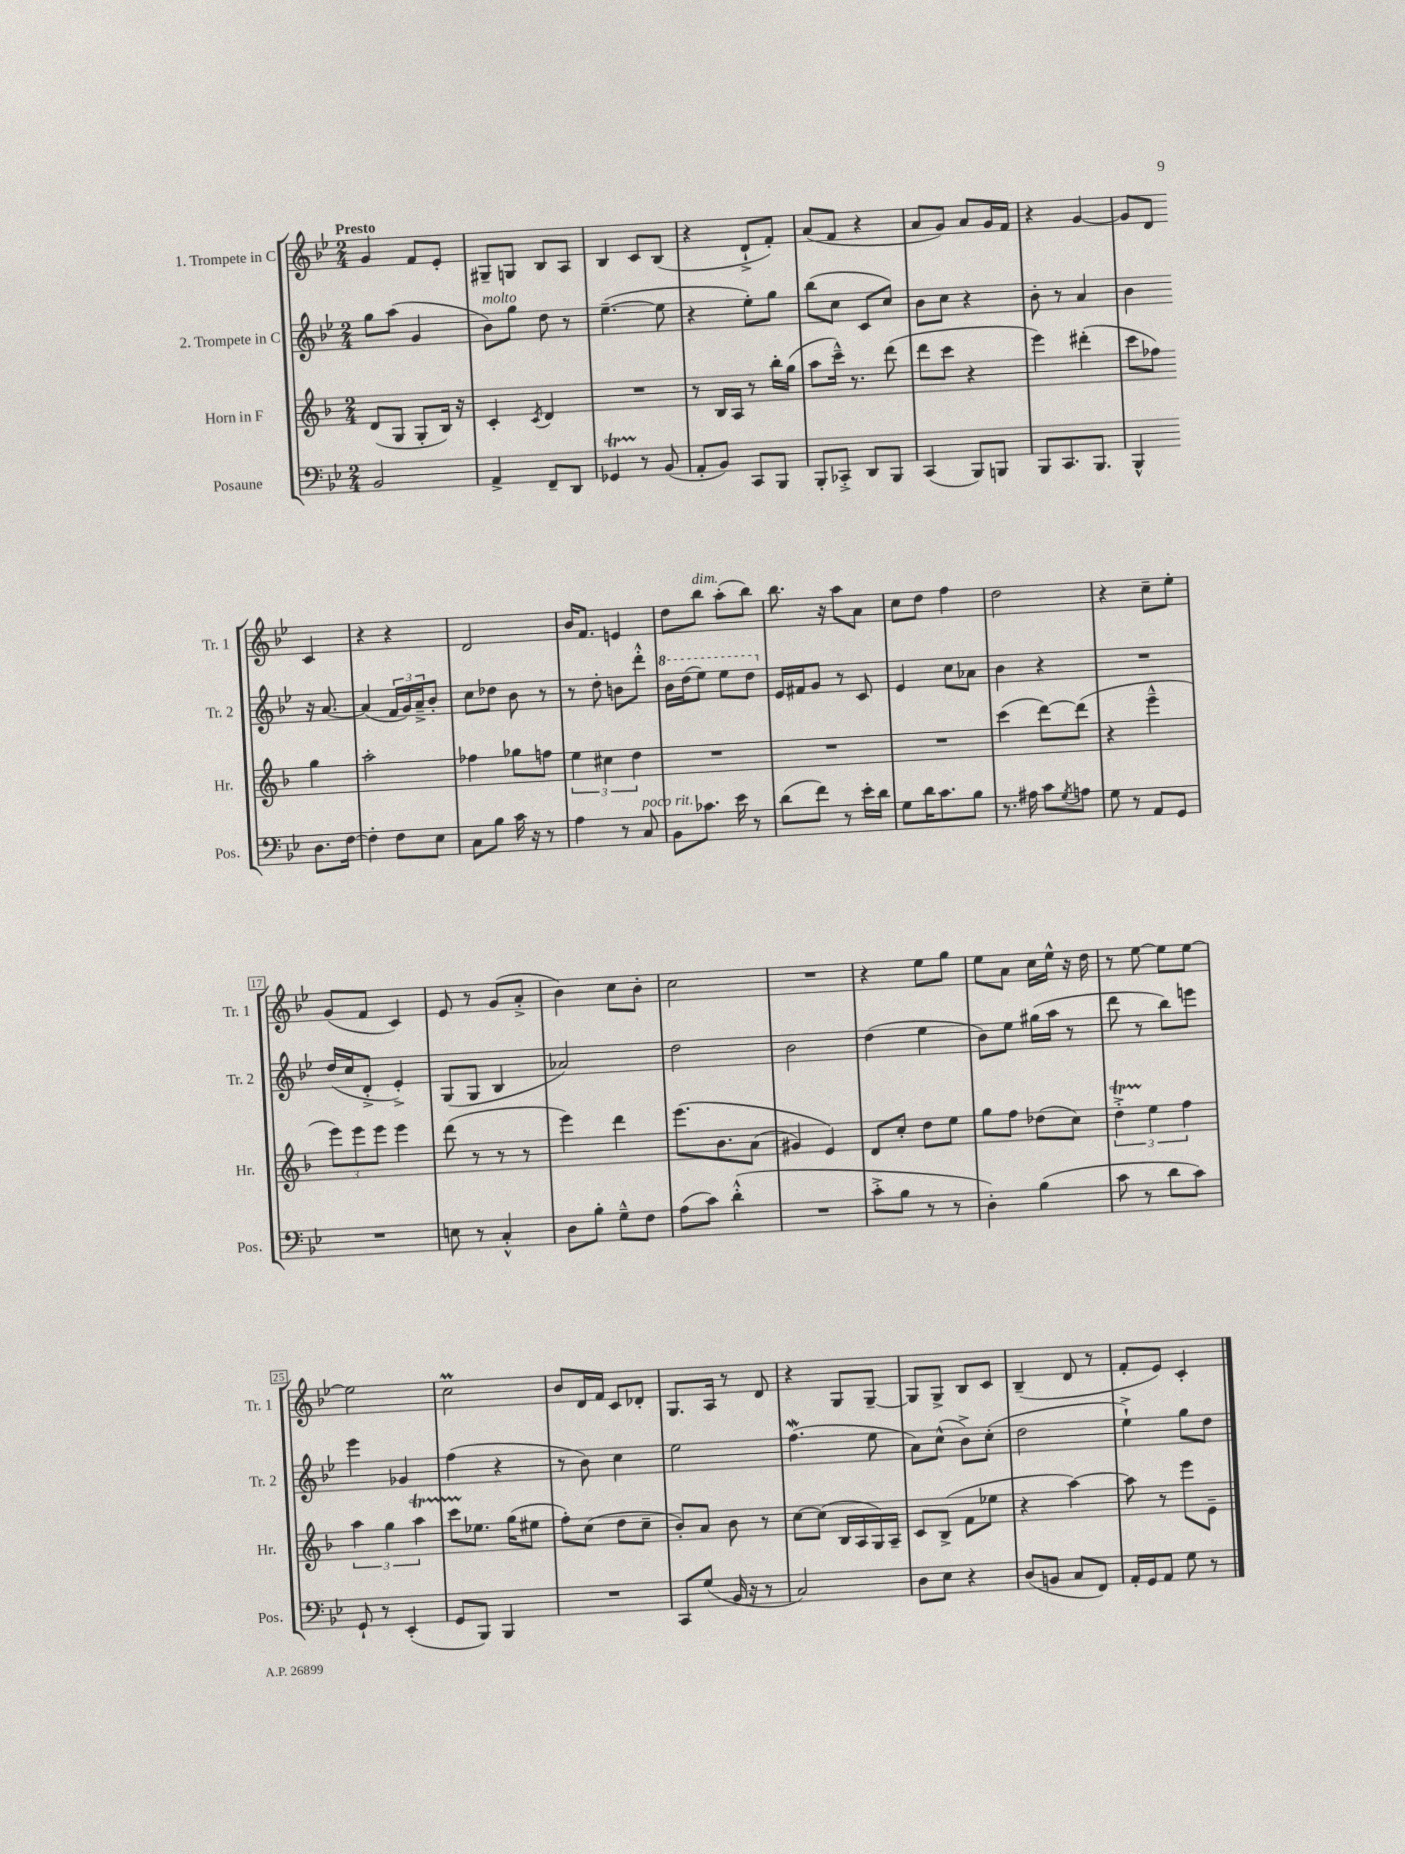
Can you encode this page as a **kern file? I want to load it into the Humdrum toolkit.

**kern	**kern	**kern	**kern
*part4	*part3	*part2	*part1
*staff4	*staff3	*staff2	*staff1
*I"Posaune	*I"Horn in F	*I"2. Trompete in C	*I"1. Trompete in C
*I'Pos.	*I'Hr.	*I'Tr. 2	*I'Tr. 1
*clefF4	*clefG2	*clefG2	*clefG2
*k[b-e-]	*k[b-]	*k[b-e-]	*k[b-e-]
*M2/4	*M2/4	*M2/4	*M2/4
=1	=1	=1	=1
!	!	!	!LO:TX:a:B:t=Presto
2BB-/	(8d/L	8gg\L	4g/
.	8G/J	(8aa\J	.
.	8G'/L	4g/	8f/L
.	16B-/Jk)	.	8e-'/J
.	16r	.	.
=2	=2	=2	=2
!	!	!LO:TX:a:i:t=molto	!
4AA^/	4c'/	8b-\L)	8G#X~/L
.	.	8gg\J	8Gn/J
.	8qc/	.	.
8FF~/L	4d/	8dd\	8B-/L
8DD/J	.	8r	8A/J
=3	=3	=3	=3
4GG-XT/	2r	([4.ee-~\	4B-/
8r	.	.	8c/L
(8BB-/	.	8ee-\]	(8B-/J
=4	=4	=4	=4
8AA'/L	8r	4r	4r
8BB-/J)	16B-/LL	.	.
.	16A/JJ	.	.
8CC/L	8r	8ee-'\L)	8d`^/L
8BBB-/J	16bb-'\LL	8gg\J	8f'/J)
.	(16gg\JJ	.	.
=5	=5	=5	=5
8BBB-'/L	8aa\L	(8bb-\L	(8a/L
8CC-X'^/J	16ccc~^^\Jk)	8cc\J	8f/J
.	8.r	.	.
8DD/L	.	8c/L	4r
8BBB-/J	(8ddd\	8cc/J)	.
=6	=6	=6	=6
(4CC/	8ddd\L	8b-\L	8a/L
.	8ccc\J	8cc\J	8g/J)
8BBB-/L)	4r	4r	8a/L
8BBBn/J	.	.	16g/L
.	.	.	16f/JJ
=7	=7	=7	=7
8BBB-/L	4eee\)	8b-'\	4r
8.CC/	.	8r	.
.	(4ddd#X'\	4a/	[4g/
8.BBB-/J	.	.	.
=8	=8	=8	=8
4BBB-^^/	8ccc\L	4b-\	8g/L]
.	8ff-X\J)	.	8d/J
8.D\L	4gg\	16r	4c/
.	.	[8.a/	.
[16F\Jk	.	.	.
!!LO:LB:g=z
=9	=9	=9	=9
4F'\]	2aa'\	(4a/]	4r
8F\L	.	24f/LL	4r
.	.	24g/)	.
.	.	24a~^/J	.
8E-\J	.	8b-'/J	.
=10	=10	=10	=10
8C\L	4ff-X\	8cc\L	2d/
8B-\J	.	8dd-X\J	.
16c\	8gg-X\L	8b-\	.
16r	.	.	.
8r	8ffn\J	8r	.
=11	=11	=11	=11
4A\	6ee\	8r	16b-/KL
.	.	.	8.f/J
.	.	8dd'\	.
.	6cc#X\	.	.
8r	.	8bn\L	4en/
.	6dd\	.	.
!LO:TX:a:i:t=poco rit.	!	!	!
8C/	.	8ddd'^^\J	.
=12	=12	=12	=12
*	*	*8va	*
8BB-\L	2r	16bb-\LL	8dd\L
.	.	(16ddd\J	.
!	!	!	!LO:TX:a:i:t=dim.
8.c-X\J	.	8eee-\J)	8bb-\J
.	.	8eee-\L	(8aa'\L
16e-\	.	.	.
8r	.	8ddd\J	8bb-\J)
=13	=13	=13	=13
*	*	*X8va	*
(8d\L	2r	16e-/LL	8.bb-\
.	.	16f#X/J	.
8f\J)	.	8g/J	.
.	.	.	16r
8r	.	8r	8aa\L
16e-'\LL	.	8c/	8a\J
16d\JJ	.	.	.
=14	=14	=14	=14
8G\L	2r	4e-/	8cc\L
16d\K	.	.	8dd\J
8.c\	.	.	.
.	.	8cc\L	4ff\
8B-\J	.	8a-X\J	.
=15	=15	=15	=15
8.r	(4ccc\	4b-\	2dd\
16A#X\	.	.	.
8c\L	[8ddd\L)	4r	.
8qG/	.	.	.
8An\J	(8ddd\J]	.	.
=16	=16	=16	=16
8G\	4r	2r	4r
8r	.	.	.
8AA/L	4eee~^^\	.	8cc~\L
8GG/J	.	.	8ee-'\J
!!LO:LB:g=z
=17	=17	=17	=17
2r	12eee\L)	(16dd/LL	(8g/L
.	.	16cc/J	.
.	12eee\	.	.
.	.	8d'^/J	8f/J
.	12eee\J	.	.
.	4eee\	4e-'^/)	4c/)
=18	=18	=18	=18
8En\	(8ddd\	(8G/L	8e-/
8r	8r	8G/J	8r
4C'^^/	8r	4B-/	(8g/L
.	8r	.	8a'^/J
=19	=19	=19	=19
8D\L	4eee\)	2a-X/)	4b-\)
8B-'\J	.	.	.
8G~^^\L	4ddd\	.	8cc\L
8F\J	.	.	8b-'\J
=20	=20	=20	=20
(8A\L	(8.eee\L	2dd\	2cc\
8c\J)	.	.	.
.	8.b-\	.	.
(4d'^^\	.	.	.
.	(8a\J	.	.
=21	=21	=21	=21
2r	4g#X/)	2b-\	2r
.	4e/)	.	.
=22	=22	=22	=22
8c'^\L	8d/L	(4dd\	4r
8B-\J	8cc'/J	.	.
8r	8dd\L	4ee-\	8ee-\L
8r	8ee\J	.	8gg\J
=23	=23	=23	=23
4D'\)	8gg\L	8b-\L)	8ee-\L
.	8ff\J	8ee-\J	8a\J
(4B-\	(8dd-X\L	(16gg#X\LL	16cc\LL
.	.	16aa\JJ	16ee-^^\JJ
.	8cc\J)	8r	16r
.	.	.	16dd\
=24	=24	=24	=24
8c\	6ddT'^\	8ddd\	8r
8r	.	8r	[8ee-\
.	6ee\	.	.
8d\L	.	8bb-\L)	8ee-\L]
.	6ff\	.	.
8c\J)	.	8eeen\J	[8ee-\J
!!LO:LB:g=z
=25	=25	=25	=25
8GG`/	6aa\	4eee-\	2ee-\]
8r	.	.	.
.	6gg\	.	.
(4EE-'/	.	4g-X/	.
.	6aat\	.	.
=26	=26	=26	=26
8GG/L	8cccTTT\L	(4ff\	2ccM\
8BBB-/J)	8.ee-X\J	.	.
4BBB-/	.	4r	.
.	(16gg\KL	.	.
.	8ee#X\J	.	.
=27	=27	=27	=27
2r	8ff'\L)	8r	8b-/L
.	(8cc\J	8b-\)	16d/L
.	.	.	16f/JJ
.	8dd\L	4cc\	8c/L
.	8cc~\J	.	8d-X'/J
=28	=28	=28	=28
8CC/L	8b-'/L)	2ee-\	8.G/L
(8G/J	8a/J	.	.
.	.	.	16A/Jk
16BB-/	8b-\	.	8r
16r	.	.	.
8r	8r	.	8d/
=29	=29	=29	=29
2C/)	[8cc\L	(4.ffW\	4r
.	(8cc\J]	.	.
.	16B-/LL	.	8G/L
.	16A/	.	.
.	16G/)	8ee-\	[8G~/J
.	16A~/JJ	.	.
=30	=30	=30	=30
8D\L	8c/L	8a\L)	8G/L]
8E-\J	(8B-^/J	(8cc^^\J	8G^/J
4r	8f\L	8b-^\L)	8B-/L
.	8ee-X\J	(8cc'\J	8c/J
=31	=31	=31	=31
(8D/L	4r	2dd\	(4B-~/
8BBn/J	.	.	.
8C/L	[4aa\)	.	8d/
8FF/J)	.	.	8r
=32	=32	=32	=32
16AA'/LL	8aa\]	4ee-`^\)	8f'/L
16GG/J	.	.	.
8AA/J	8r	.	8e-/J)
8G\	8eee\L	8gg\L	4c'/
8r	8e~\J	8dd\J	.
==	==	==	==
*-	*-	*-	*-
